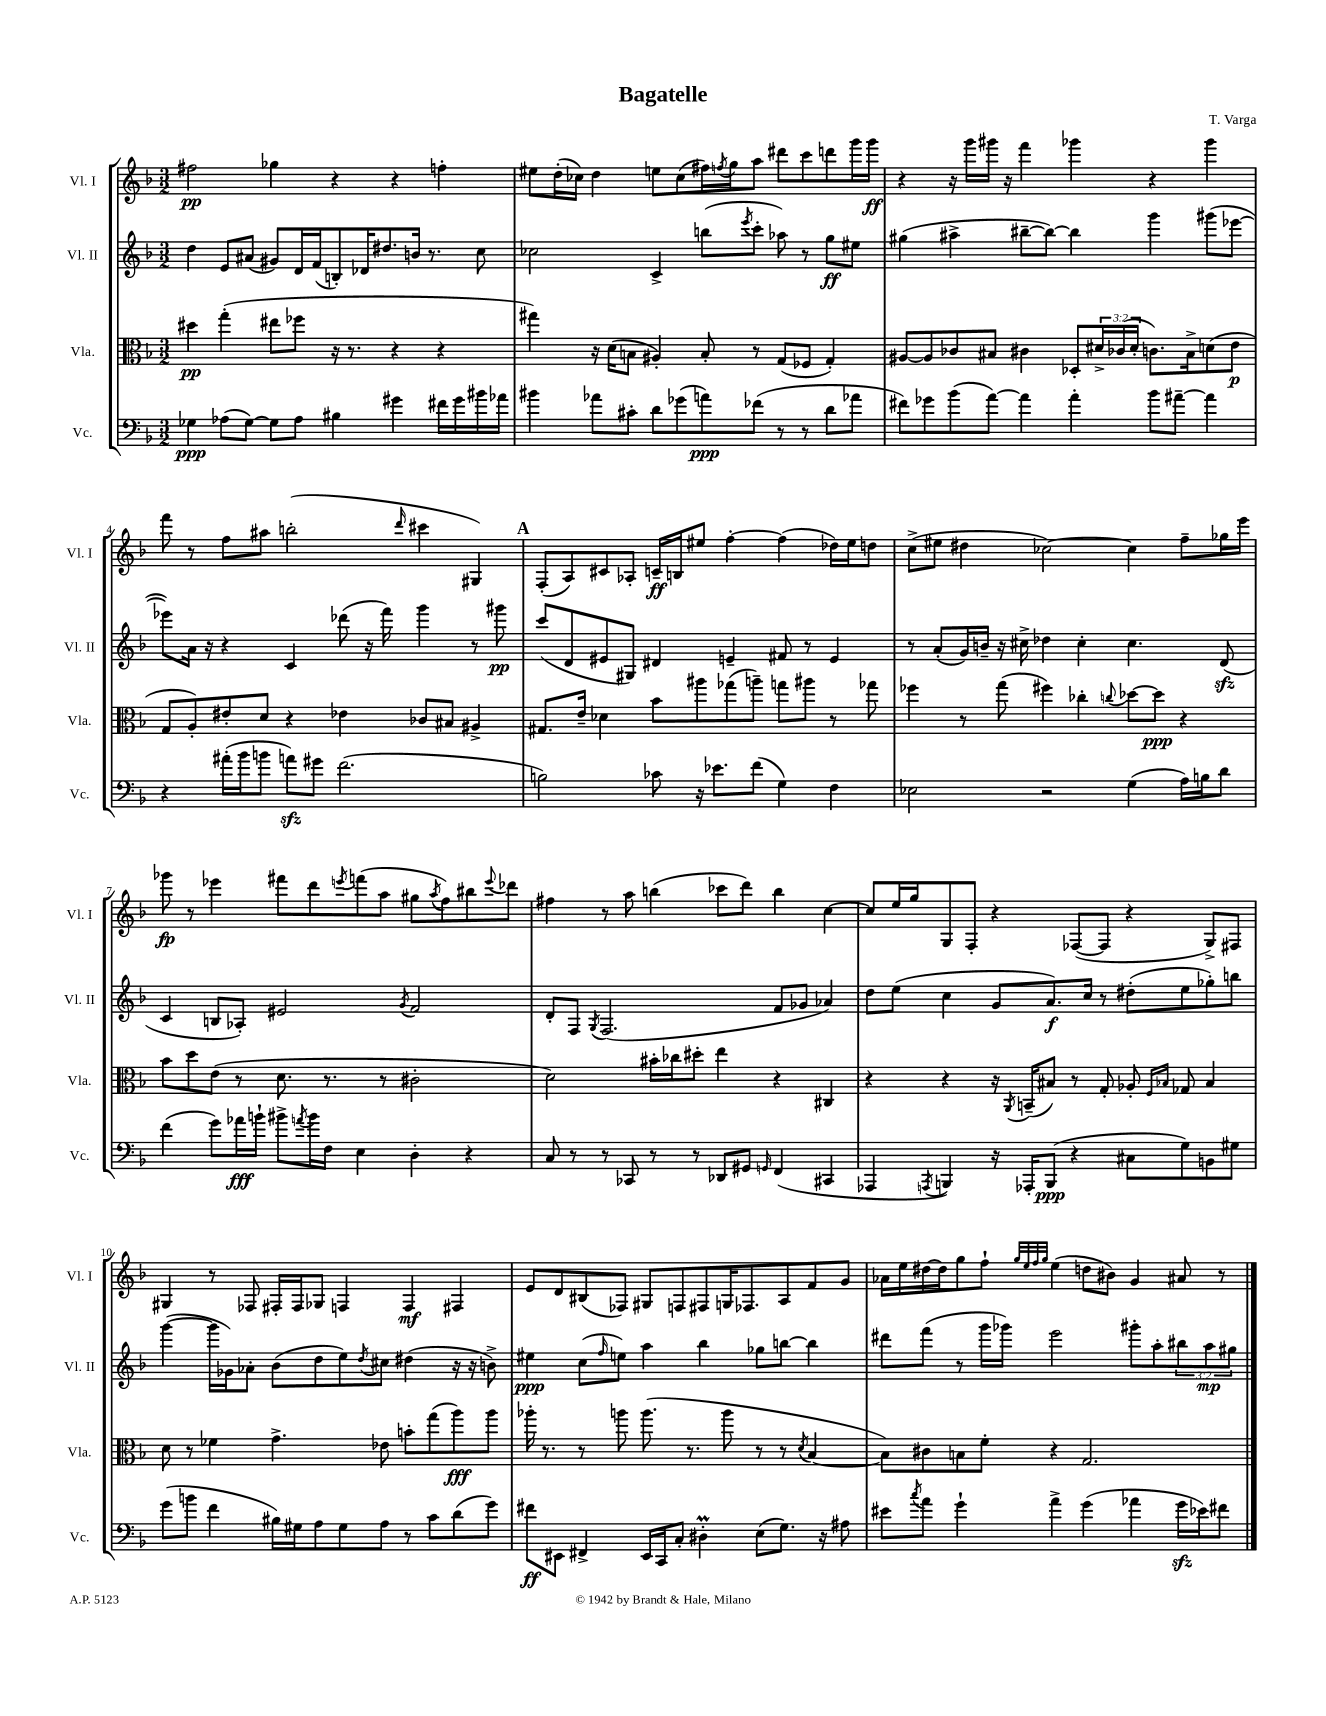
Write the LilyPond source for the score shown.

\header { title = "Bagatelle" composer = "T. Varga" }
<<
\new StaffGroup <<
\new Staff = "s0" \with { instrumentName = "Vl. I" shortInstrumentName = "Vl. I" } {
    \clef treble \key f \major \numericTimeSignature \time 3/2
    fis''2\pp ges''4 r4 r4 f''4-. |
    eis''8 d''16-.( ces''16) d''4 e''8 ces''8( fis''16) \acciaccatura { f''8 } g''16 a''8 dis'''8 c'''8 d'''8 g'''16 g'''16\ff |
    r4 r16 g'''16 gis'''16 r16 f'''4 ges'''4 r4 ges'''4 |
    f'''8 r8 f''8 ais''8 b''2-.( \grace { d'''16 } cis'''4 gis4) |
    \mark \markup { \bold "A" } f8-.( a8) cis'8 aes8-. c'16--\ff b16 eis''8 f''4~-. f''4( des''16) eis''16 d''8 |
    c''8->( eis''8 dis''4 ces''2~) ces''4 f''8-- ges''16 e'''16 |
    ges'''8\fp r8 ees'''4 fis'''8 d'''8 \acciaccatura { e'''8 } f'''8( a''8 gis''8 \acciaccatura { a''8 } f''8) bis''8 \appoggiatura { e'''8 } des'''8 |
    fis''4 r8 a''8 b''4( ces'''8 d'''8) b''4 c''4~ |
    c''8 e''16 g''16 g8 f8-. r4 fes8~( fes8 r4 g8->) fis8 |
    gis4 r8 fes8 fis16-. fis16 ges8 f4 f4\mf fis4 |
    e'8 d'8 bis8( fes8) gis8 f8 fis8 g16 fes8. a8 f'8 g'8 |
    aes'16 e''16 dis''16~ dis''16 g''8 f''8-! \grace { g''32 e''32 f''32 g''32 } e''4( d''8 bis'8) g'4 ais'8 r8 \bar "|." |
}
\new Staff = "s1" \with { instrumentName = "Vl. II" shortInstrumentName = "Vl. II" } {
    \clef treble \key f \major \numericTimeSignature \time 3/2 \override Staff.TupletNumber.text = #tuplet-number::calc-fraction-text
    d''4 e'8 ais'8( gis'8) d'16 f'16( b8-.) des'16 dis''8. b'16 r8. c''8 |
    ces''2 c'4-> b''8( \acciaccatura { e'''8 } c'''8-. aes''8) r8 g''8\ff eis''8 |
    gis''4( ais''4-> bis''8~-- bis''8~) bis''4 g'''4 gis'''8( ees'''8~ |
    ees'''8) a'16 r16 r4 c'4 des'''8( r16 f'''16) g'''4 r8 gis'''8\pp |
    \mark \markup { \bold "A" } c'''8( d'8 eis'8 gis8) dis'4 e'4-- fis'8 r8 e'4 |
    r8 a'8-.( g'16) b'16-- r16 cis''16-> des''4 cis''4-. cis''4. d'8\sfz( |
    c'4 b8 aes8-.) eis'2 \acciaccatura { g'8 } f'2 |
    d'8-. f8 \acciaccatura { g8 } f2.( f'8 ges'8 aes'4) |
    d''8 e''8( c''4 g'8 a'8.\f) c''16 r8 dis''8-.( e''8 ges''8-.) b''8 |
    g'''4~( g'''16 ges'16) aes'8-. bes'8( d''8 e''8) \acciaccatura { d''8 } cis''8 dis''4( r16 r16 b'8->) |
    eis''4\ppp c''8( \grace { f''16 } e''8) a''4 bes''4 ges''8 b''8~ b''4 |
    dis'''8 f'''8( r8 g'''16 ges'''16) e'''2 gis'''8-. a''8-. \tuplet 3/2 { bis''8 a''8\mp gis''8 } \bar "|." |
}
\new Staff = "s2" \with { instrumentName = "Vla." shortInstrumentName = "Vla." } {
    \clef alto \key f \major \numericTimeSignature \time 3/2 \override Staff.TupletNumber.text = #tuplet-number::calc-fraction-text
    dis''4\pp g''4-.( eis''8 fes''8 r16 r8. r4 r4 |
    gis''4) r16 d'16( b8 ais4-.) b8-. r8 g8( fes8 g4-.) |
    ais8~ ais8 ces'8 bis8 cis'4 des8-. \tuplet 3/2 { dis'16-> ces'16( dis'16-. } c'8.) bis16-> d'8( e'8\p |
    g8 a8-.) eis'8-. d'8 r4 ees'4 ces'8 bis8 ais4-> |
    \mark \markup { \bold "A" } gis8. e'16-- des'4 bes'8 ais''8 ges''8( a''8--) g''8 ais''8 r8 ges''8 |
    fes''4 r8 g''8( fis''4) ces''4-. \appoggiatura { c''8 } des''8~ des''8\ppp r4 |
    bes'8 d''8 e'8( r8 d'8. r8. r8 cis'2-. |
    d'2) bis'16-. ces''16 dis''8-. e''4 r4 cis4 |
    r4 r4 r16 \acciaccatura { a,8 } b,16--( bis8) r8 g8-. aes8-. \grace { f16 bes16 } ges8 bes4 |
    d'8 r8 fes'4 g'4.-> ees'8 b'8-. g''8( a''8\fff) a''8 |
    aes''16-. r8. r8 a''8 a''8.( r8. a''8 r8 r8 \acciaccatura { d'8 } bes4~ |
    bes8) cis'8 b8 f'8-. r4 g2. \bar "|." |
}
\new Staff = "s3" \with { instrumentName = "Vc." shortInstrumentName = "Vc." } {
    \clef bass \key f \major \numericTimeSignature \time 3/2
    ges4\ppp aes8( ges8~) ges8 aes8 bis4 gis'4 fis'16 gis'16 bis'16 aes'16 |
    bis'4 aes'8 cis'8-. d'8 ges'8( a'8\ppp) fes'8( r8 r8 d'8 aes'8 |
    fis'8) ges'8 bes'8( a'8~) a'4 a'4-. bes'8 ais'8~-- ais'4 |
    r4 ais'16-.( bes'16 b'8 a'8\sfz) gis'8 f'2.( |
    \mark \markup { \bold "A" } b2) ces'8 r16 ees'8. f'8( g4) f4 |
    ees2 r2 g4( a16) b16 d'8 |
    f'4( g'8) aes'16\fff b'16-! bis'8-> \acciaccatura { a'8 } bis'16 f16 e4 d4-. r4 |
    c8 r8 r8 ces,8 r8 r8 des,8 gis,8 \grace { g,16 } f,4( cis,4 |
    aes,,4 \acciaccatura { a,,8 } b,,4) r16 aes,,16-. b,,8\ppp( r4 cis8 g8) b,8 gis8 |
    g'8( b'8 f'4 bis16) gis16 a8 gis8 a8 r8 c'8 d'8( g'8) |
    fis'8\ff eis,8 fis,4-> eis,16 c,16 c8-. dis4-.\prall e8( g8.) r16 ais8 |
    eis'8 \acciaccatura { c''8 } a'8 g'4-! a'4-> g'4( aes'4 g'16\sfz ees'16) fis'8 \bar "|." |
}
>>
>>
